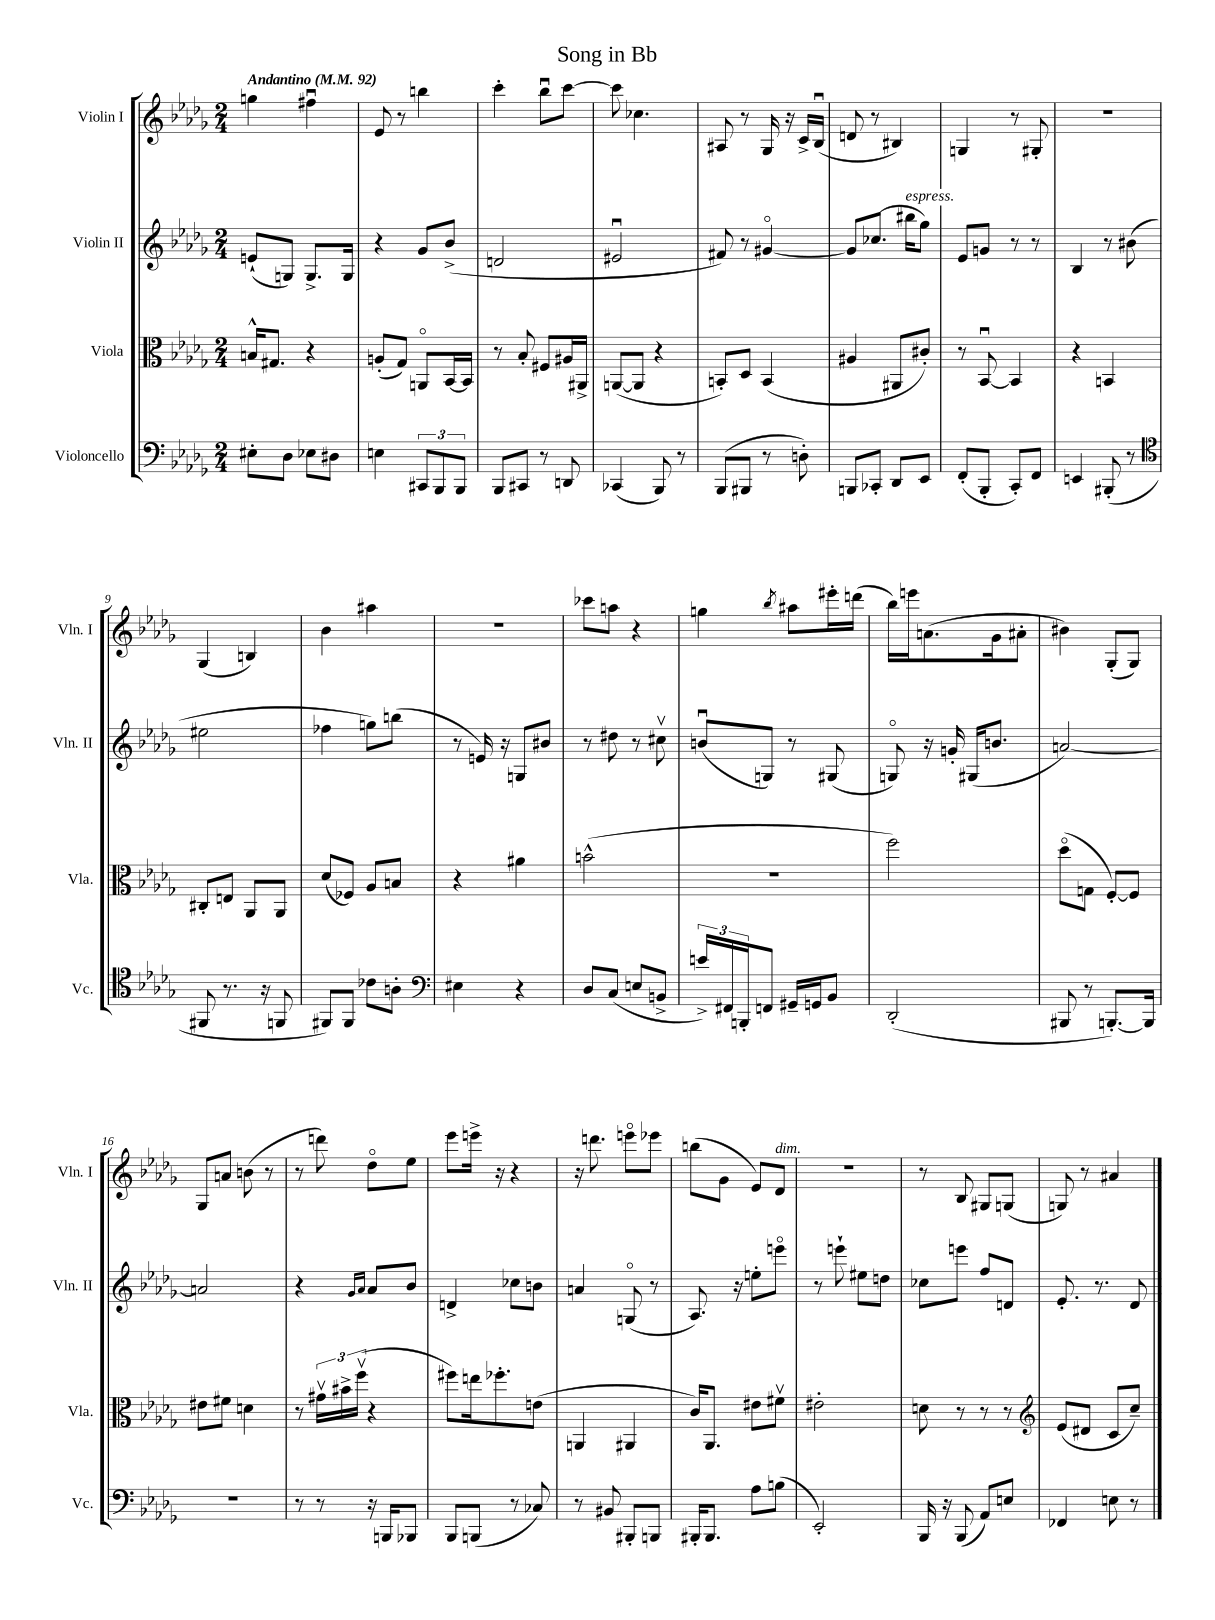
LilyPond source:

\header { title = "Song in Bb" }
<<
\new StaffGroup <<
\new Staff = "s0" \with { instrumentName = "Violin I" shortInstrumentName = "Vln. I" } {
    \clef treble \key des \major \numericTimeSignature \time 2/4 \tempo "Andantino" 4 = 92
    g''4 fis''4\downbow |
    ees'8 r8 b''4 |
    c'''4-. bes''8\downbow c'''8~ |
    c'''8 ces''4. |
    ais8 r8 ges16 r16 c'16-> bes16\downbow( |
    d'8 r8 bis4) |
    g4 r8 gis8-. |
    r2 |
    ges4( b4) |
    bes'4 ais''4 |
    R2 |
    ces'''8 a''8 r4 |
    g''4 \acciaccatura { bes''8 } ais''8 eis'''16-. d'''16( |
    bes''16) e'''16 a'8.( ges'16 ais'8-. |
    bis'4) ges8-.( ges8) |
    ges8 a'8 b'8( r8 |
    r8 d'''8) des''8\flageolet ees''8 |
    ees'''8 e'''16-> r16 r4 |
    r16 d'''8. e'''8\flageolet ees'''8 |
    b''8( ges'8 ees'8) des'8^\markup { \italic "dim." } |
    R2 |
    r8 bes8 gis8 g8( |
    g8) r8 ais'4 \bar "|." |
}
\new Staff = "s1" \with { instrumentName = "Violin II" shortInstrumentName = "Vln. II" } {
    \clef treble \key des \major \numericTimeSignature \time 2/4
    e'8-!( g8) g8.-> g16 |
    r4 ges'8 bes'8->( |
    d'2 |
    eis'2\downbow |
    fis'8) r8 gis'4~\flageolet |
    gis'8 ces''8.( bis''16^\markup { \italic "espress." } ges''8) |
    ees'8 g'8 r8 r8 |
    bes4 r8 bis'8( |
    eis''2 |
    fes''4 g''8) b''8( |
    r8 e'16) r16 g8 bis'8 |
    r8 dis''8 r8 cis''8\upbow |
    b'8\downbow( g8) r8 gis8( |
    g8\flageolet) r16 g'16-. gis16( b'8. |
    a'2~) |
    a'2 |
    r4 \grace { ges'16 aes'16 } aes'8 bes'8 |
    d'4-> ces''8 b'8 |
    a'4 g8\flageolet( r8 |
    aes8.) r16 e''8-. e'''8\flageolet |
    r8 e'''8-! eis''8 d''8 |
    ces''8 e'''8 f''8 d'8 |
    ees'8.-. r8. des'8 \bar "|." |
}
\new Staff = "s2" \with { instrumentName = "Viola" shortInstrumentName = "Vla." } {
    \clef alto \key des \major \numericTimeSignature \time 2/4
    b16-^ gis8. r4 |
    a8-.( ges8) a,8\flageolet bes,16~ bes,16 |
    r8 bes8-. fis8 ais16 ais,16-> |
    a,8~( a,8 r4 |
    b,8-.) des8 b,4( |
    ais4 ais,8 cis'8-.) |
    r8 bes,8~\downbow bes,4 |
    r4 b,4 |
    cis8-. e8 aes,8 aes,8 |
    des'8( fes8) aes8 b8 |
    r4 ais'4 |
    b'2-^( |
    r2 |
    f''2) |
    des''8\flageolet( g8 f8~-.) f8 |
    eis'8 fis'8 d'4 |
    r8 \tuplet 3/2 { gis'16\upbow bis'16-> f''16\upbow( } r4 |
    fis''8) e''16 fes''8.-. e'8( |
    a,4 ais,4 |
    c'16) aes,8. eis'8 fis'8\upbow |
    eis'2-. |
    d'8 r8 r8 r8 |
    \clef treble ees'8( dis'8 c'8 c''8--) \bar "|." |
}
\new Staff = "s3" \with { instrumentName = "Violoncello" shortInstrumentName = "Vc." } {
    \clef bass \key des \major \numericTimeSignature \time 2/4
    eis8-. des8 ees8 dis8 |
    e4 \tuplet 3/2 { cis,8 bes,,8 bes,,8 } |
    bes,,8 cis,8 r8 d,8 |
    ces,4( bes,,8) r8 |
    bes,,8( bis,,8 r8 d8-.) |
    b,,8 ces,8-. des,8 ees,8 |
    f,8-.( bes,,8-. c,8-.) f,8 |
    e,4 bis,,8-.( r8 |
    \clef tenor fis,8 r8. r16 f,8 |
    fis,8) fis,8 ces'8 a8-. |
    \clef bass eis4 r4 |
    des8 c8( e8 b,8-> |
    \tuplet 3/2 { e'16->) fis,16 b,,16-. } f,8 gis,16-- g,16 bes,8 |
    des,2-.( |
    bis,,8 r8 b,,8.~-.) b,,16 |
    R2 |
    r8 r8 r16 b,,16 bes,,8 |
    bes,,8 b,,8( r8 ces8) |
    r8 bis,8 bis,,8-. b,,8 |
    bis,,16-. bis,,8. aes8 b8( |
    ees,2-.) |
    bes,,16 r16 bes,,8( aes,8) e8 |
    fes,4 e8 r8 \bar "|." |
}
>>
>>
